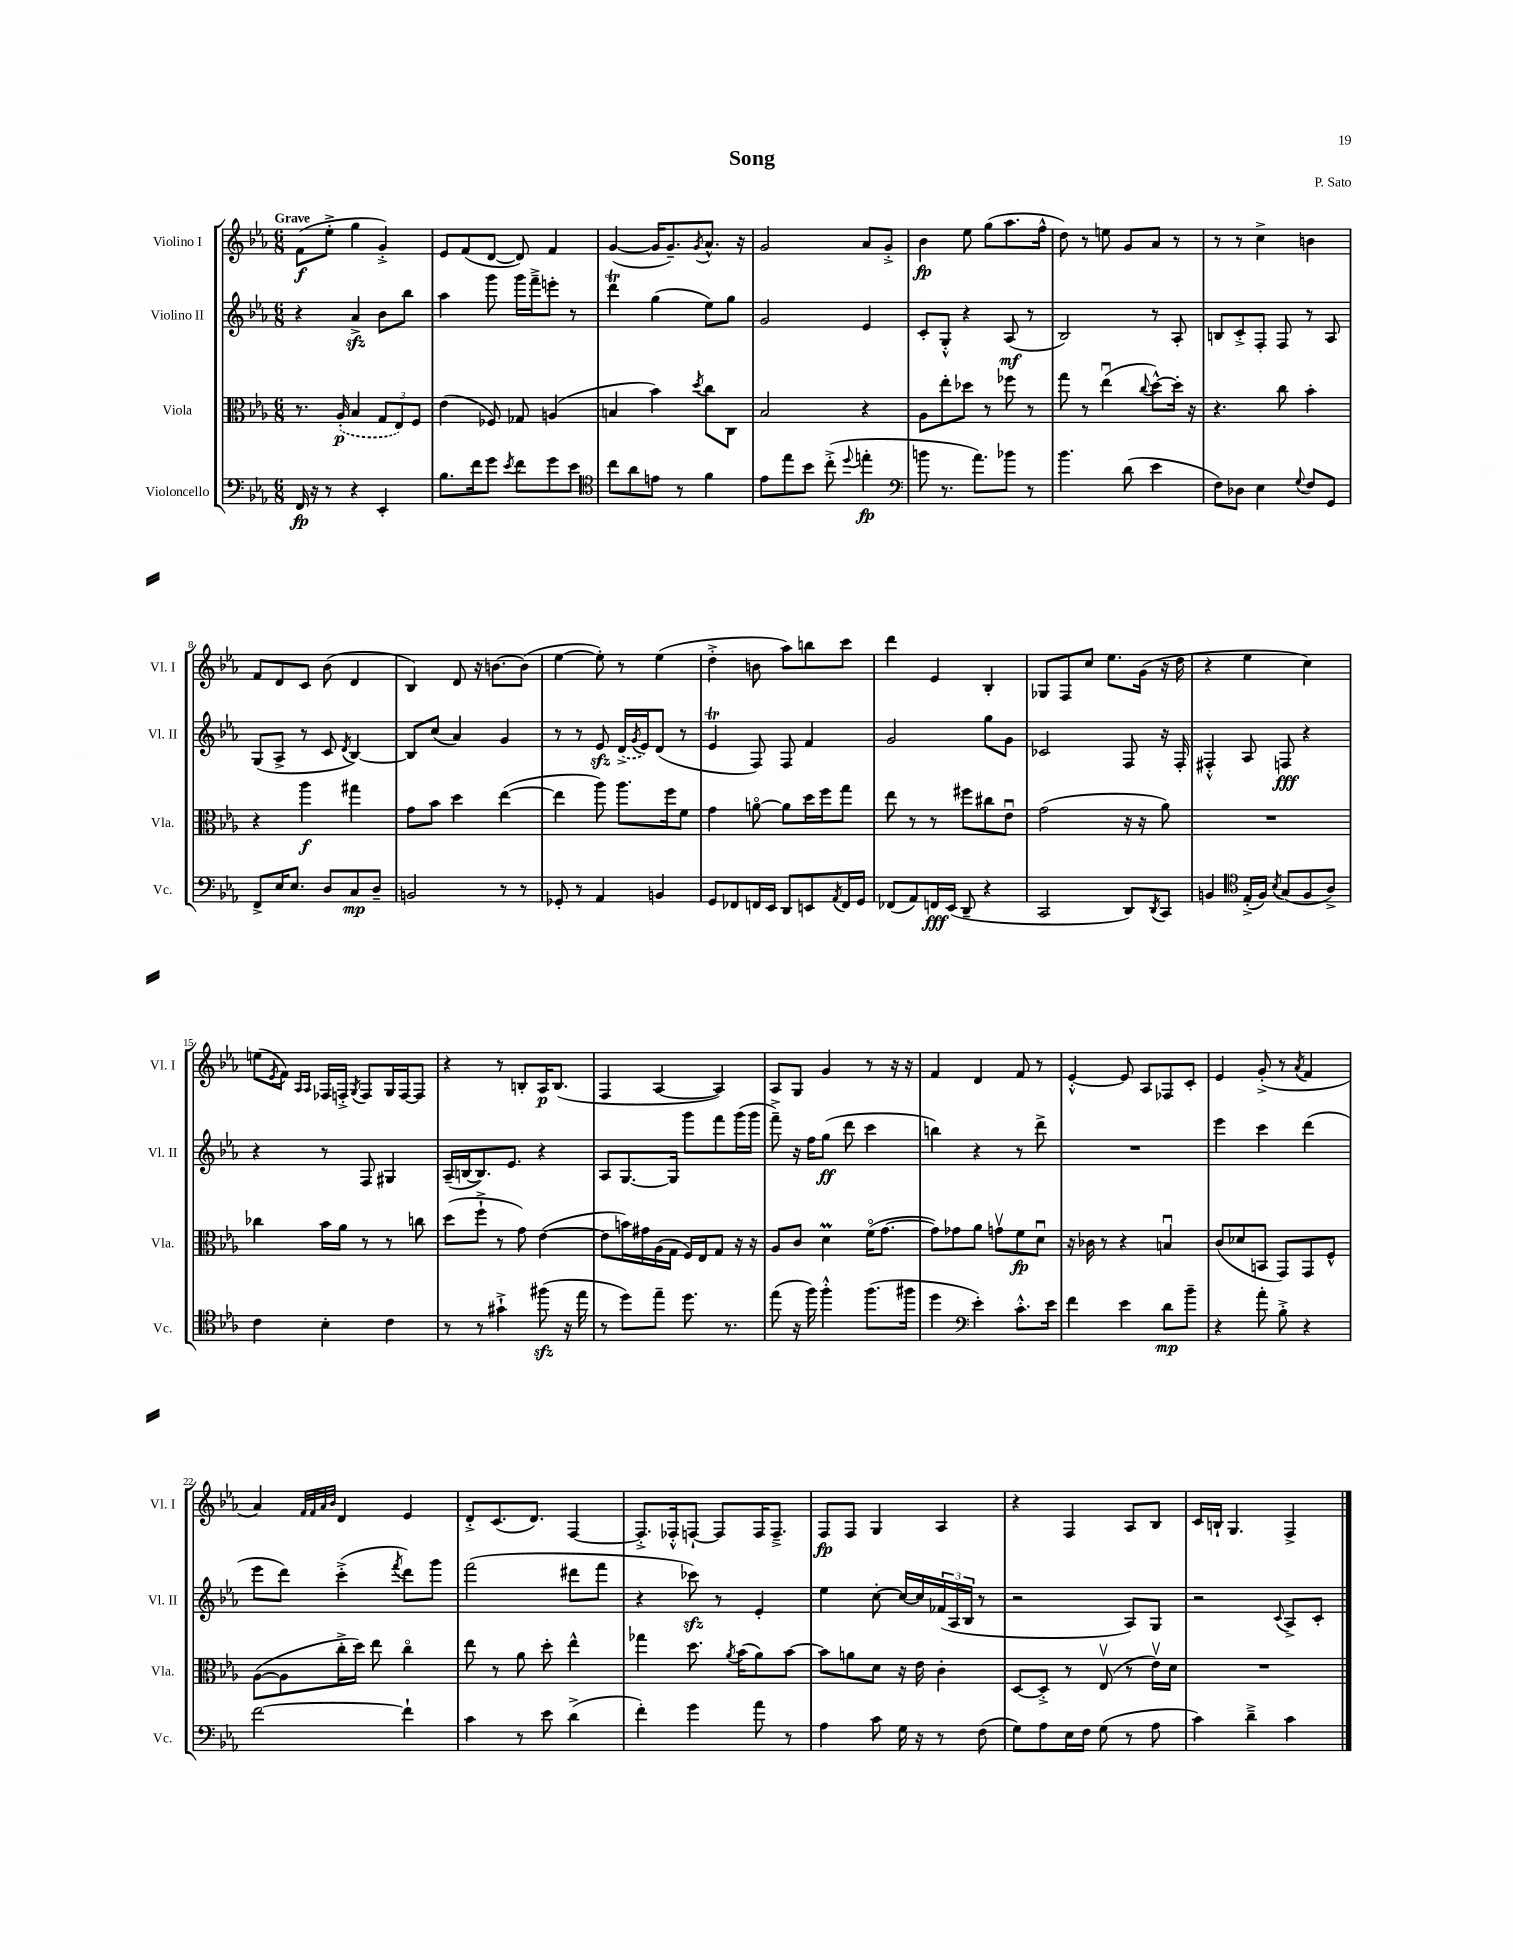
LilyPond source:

\header { title = "Song" composer = "P. Sato" }
<<
\new StaffGroup <<
\new Staff = "s0" \with { instrumentName = "Violino I" shortInstrumentName = "Vl. I" } {
    \clef treble \key ees \major \numericTimeSignature \time 6/8 \tempo "Grave"
    f'8\f( ees''8-.-> g''4 g'4-.->) |
    ees'8 f'8( d'8~ d'8) f'4 |
    g'4~( g'16 g'8.--) \acciaccatura { g'8 } aes'8.-^ r16 |
    g'2 aes'8 g'8-.-> |
    bes'4\fp ees''8 g''8( aes''8. f''16-^ |
    d''8) r8 e''8 g'8 aes'8 r8 |
    r8 r8 c''4-> b'4 |
    f'8 d'8 c'8 bes'8( d'4 |
    bes4) d'8 r16 b'8.~ b'8( |
    ees''4~ ees''8-.) r8 ees''4( |
    d''4-.-> b'8 aes''8) b''8 c'''8 |
    d'''4 ees'4 bes4-. |
    ges8 f8 c''8 ees''8. g'16( r16 d''16 |
    r4 ees''4 c''4) |
    e''8( \acciaccatura { ees'8 } f'8) \grace { aes16 aes16 } fes16 f16-.-> \acciaccatura { g8 } f8 g16 f16~ f8 |
    r4 r8 b8-. aes16\p b8.( |
    f4 aes4~ aes4) |
    aes8 g8 g'4 r8 r16 r16 |
    f'4 d'4 f'8 r8 |
    ees'4~-.-^ ees'8 aes8 fes8 c'8-. |
    ees'4 g'8-.->( r8 \acciaccatura { aes'8 } f'4 |
    aes'4) \grace { f'32 f'32 aes'32 bes'32 } d'4 ees'4 |
    d'8-.-> c'8.( d'8.) f4~ |
    f8.-.-> fes16-.-^ f8~-! f8 f16 f8.---> |
    f8\fp f8 g4 aes4 |
    r4 f4 aes8 bes8 |
    c'16 b16-! g4. f4-> \bar "|." |
}
\new Staff = "s1" \with { instrumentName = "Violino II" shortInstrumentName = "Vl. II" } {
    \clef treble \key ees \major \numericTimeSignature \time 6/8
    r4 aes'4->\sfz bes'8 bes''8 |
    aes''4 g'''8 g'''16 f'''16---> e'''8-. r8 |
    d'''4\trill g''4( ees''8) g''8 |
    g'2 ees'4 |
    c'8-. g8-.-^ r4 aes8\mf( r8 |
    bes2) r8 aes8-. |
    b8 c'8-.-> f8-. f8 r8 aes8 |
    g8( aes8-> r8 c'8 \acciaccatura { d'8 } bes4~) |
    bes8 c''8( aes'4) g'4 |
    r8 r8 ees'8\sfz \once \slurDashed d'16->( \acciaccatura { g'8 } ees'16) d'8( r8 |
    ees'4\trill f8) f8 f'4 |
    g'2 g''8 g'8 |
    ces'2 f8 r16 f16-. |
    fis4-.-^ aes8 f8\fff r4 |
    r4 r8 f8 gis4 |
    aes16--( b16~ b8.) ees'8. r4 |
    aes8 g8.~ g16 g'''8 f'''8 g'''16( g'''16 |
    f'''8--->) r16 f''16 g''8\ff( d'''8 c'''4 |
    b''4) r4 r8 d'''8-> |
    R2. |
    ees'''4 c'''4 d'''4( |
    ees'''8 d'''8) c'''4-.->( \acciaccatura { f'''8 } d'''8) g'''8 |
    f'''2( dis'''8 f'''8 |
    r4 ces'''8\sfz) r8 ees'4-. |
    ees''4 c''8~-. c''16~ c''16 \tuplet 3/2 { fes'16( aes16 bes16 } r8 |
    r2 aes8) g8 |
    r2 \appoggiatura { c'8 } aes8-> c'8-. \bar "|." |
}
\new Staff = "s2" \with { instrumentName = "Viola" shortInstrumentName = "Vla." } {
    \clef alto \key ees \major \numericTimeSignature \time 6/8
    r8. \once \slurDashed aes16-.\p( bes4 \tuplet 3/2 { g8 ees8) f8 } |
    ees'4( fes8) ges8 a4( |
    b4 bes'4) \acciaccatura { d''8 } c''8 c8 |
    bes2 r4 |
    aes8 ees''8-. des''8 r8 fes''8 r8 |
    g''8 r8 ees''4\downbow( \appoggiatura { c''8 } d''8~-^) d''16-. r16 |
    r4. c''8 bes'4-. |
    r4 aes''4\f gis''4 |
    g'8 bes'8 d''4 ees''4~( |
    ees''4 aes''8) aes''8. f''16 f'8 |
    g'4 a'8~\flageolet a'8 d''16 f''16 g''8 |
    ees''8 r8 r8 fis''8 cis''8 ees'8\downbow |
    g'2( r16 r16 aes'8) |
    R2. |
    ces''4 bes'16 aes'16 r8 r8 c''8 |
    d''8( f''8-!-> r8 g'8) ees'4~( |
    ees'8 b'16) gis'16 aes16( g16 f16) ees16 g8 r16 r16 |
    aes8 c'8 d'4\prall f'16\flageolet( g'8.~ |
    g'8) ges'8 aes'8 g'8\upbow f'8\fp d'8\downbow |
    r16 ces'16 r8 r4 b4\downbow |
    c'8( des'8 b,8 g,8) g,8 f8-^ |
    aes8~( aes8 c''16-.-> d''16) ees''8 c''4\flageolet |
    ees''8 r8 aes'8 d''8-. ees''4-^ |
    ges''4 d''8. \acciaccatura { aes'8 } bes'16( aes'8) bes'8~ |
    bes'8 a'8 d'8 r16 ees'16 c'4-. |
    d8~ d8-.-> r8 ees8\upbow( r8 ees'16\upbow) d'16 |
    R2. \bar "|." |
}
\new Staff = "s3" \with { instrumentName = "Violoncello" shortInstrumentName = "Vc." } {
    \clef bass \key ees \major \numericTimeSignature \time 6/8
    f,16\fp r16 r8 r4 ees,4-. |
    bes8. f'16 g'8 \acciaccatura { ees'8 } f'8 g'8 ees'8 |
    \clef tenor c''8 aes'8 e'8 r8 f'4 |
    ees'8 ees''8 bes'8 c''8-.->( \appoggiatura { d''8 } e''4-.\fp |
    \clef bass b'8 r8. aes'8.) bes'8 r8 |
    bes'4. d'8( ees'4 |
    f8) des8 ees4 \appoggiatura { g8 } f8 g,8 |
    f,8-> ees16 ees8. d8 c8\mp d8-- |
    b,2 r8 r8 |
    ges,8-. r8 aes,4 b,4 |
    g,8 fes,8 f,16 ees,16 d,8 e,8 \acciaccatura { aes,8 } f,16 g,16 |
    fes,8( aes,8) f,16\fff ees,16( d,8-- r4 |
    c,2 d,8) \acciaccatura { d,8 } c,8 |
    b,4 \clef tenor ees16-.->( f16) \acciaccatura { bes8 } g8( f8 aes8->) |
    c'4 bes4-. c'4 |
    r8 r8 gis'4-!-> fis''8\sfz( r16 ees''16 |
    r8 d''8) ees''8-- d''8. r8. |
    ees''8( r16 f''16) f''4-.-^ f''8.( fis''16 |
    d''4 \clef bass ees'4-.) c'8.-.-^ ees'16 |
    f'4 ees'4 d'8\mp bes'8-- |
    r4 aes'8-. bes8-.-> r4 |
    f'2~ f'4-! |
    c'4 r8 ees'8 d'4->( |
    f'4-.) g'4 aes'8 r8 |
    aes4 c'8 g16 r16 r8 f8( |
    g8) aes8 ees16 f16 g8( r8 aes8 |
    c'4) d'4---> c'4 \bar "|." |
}
>>
>>
